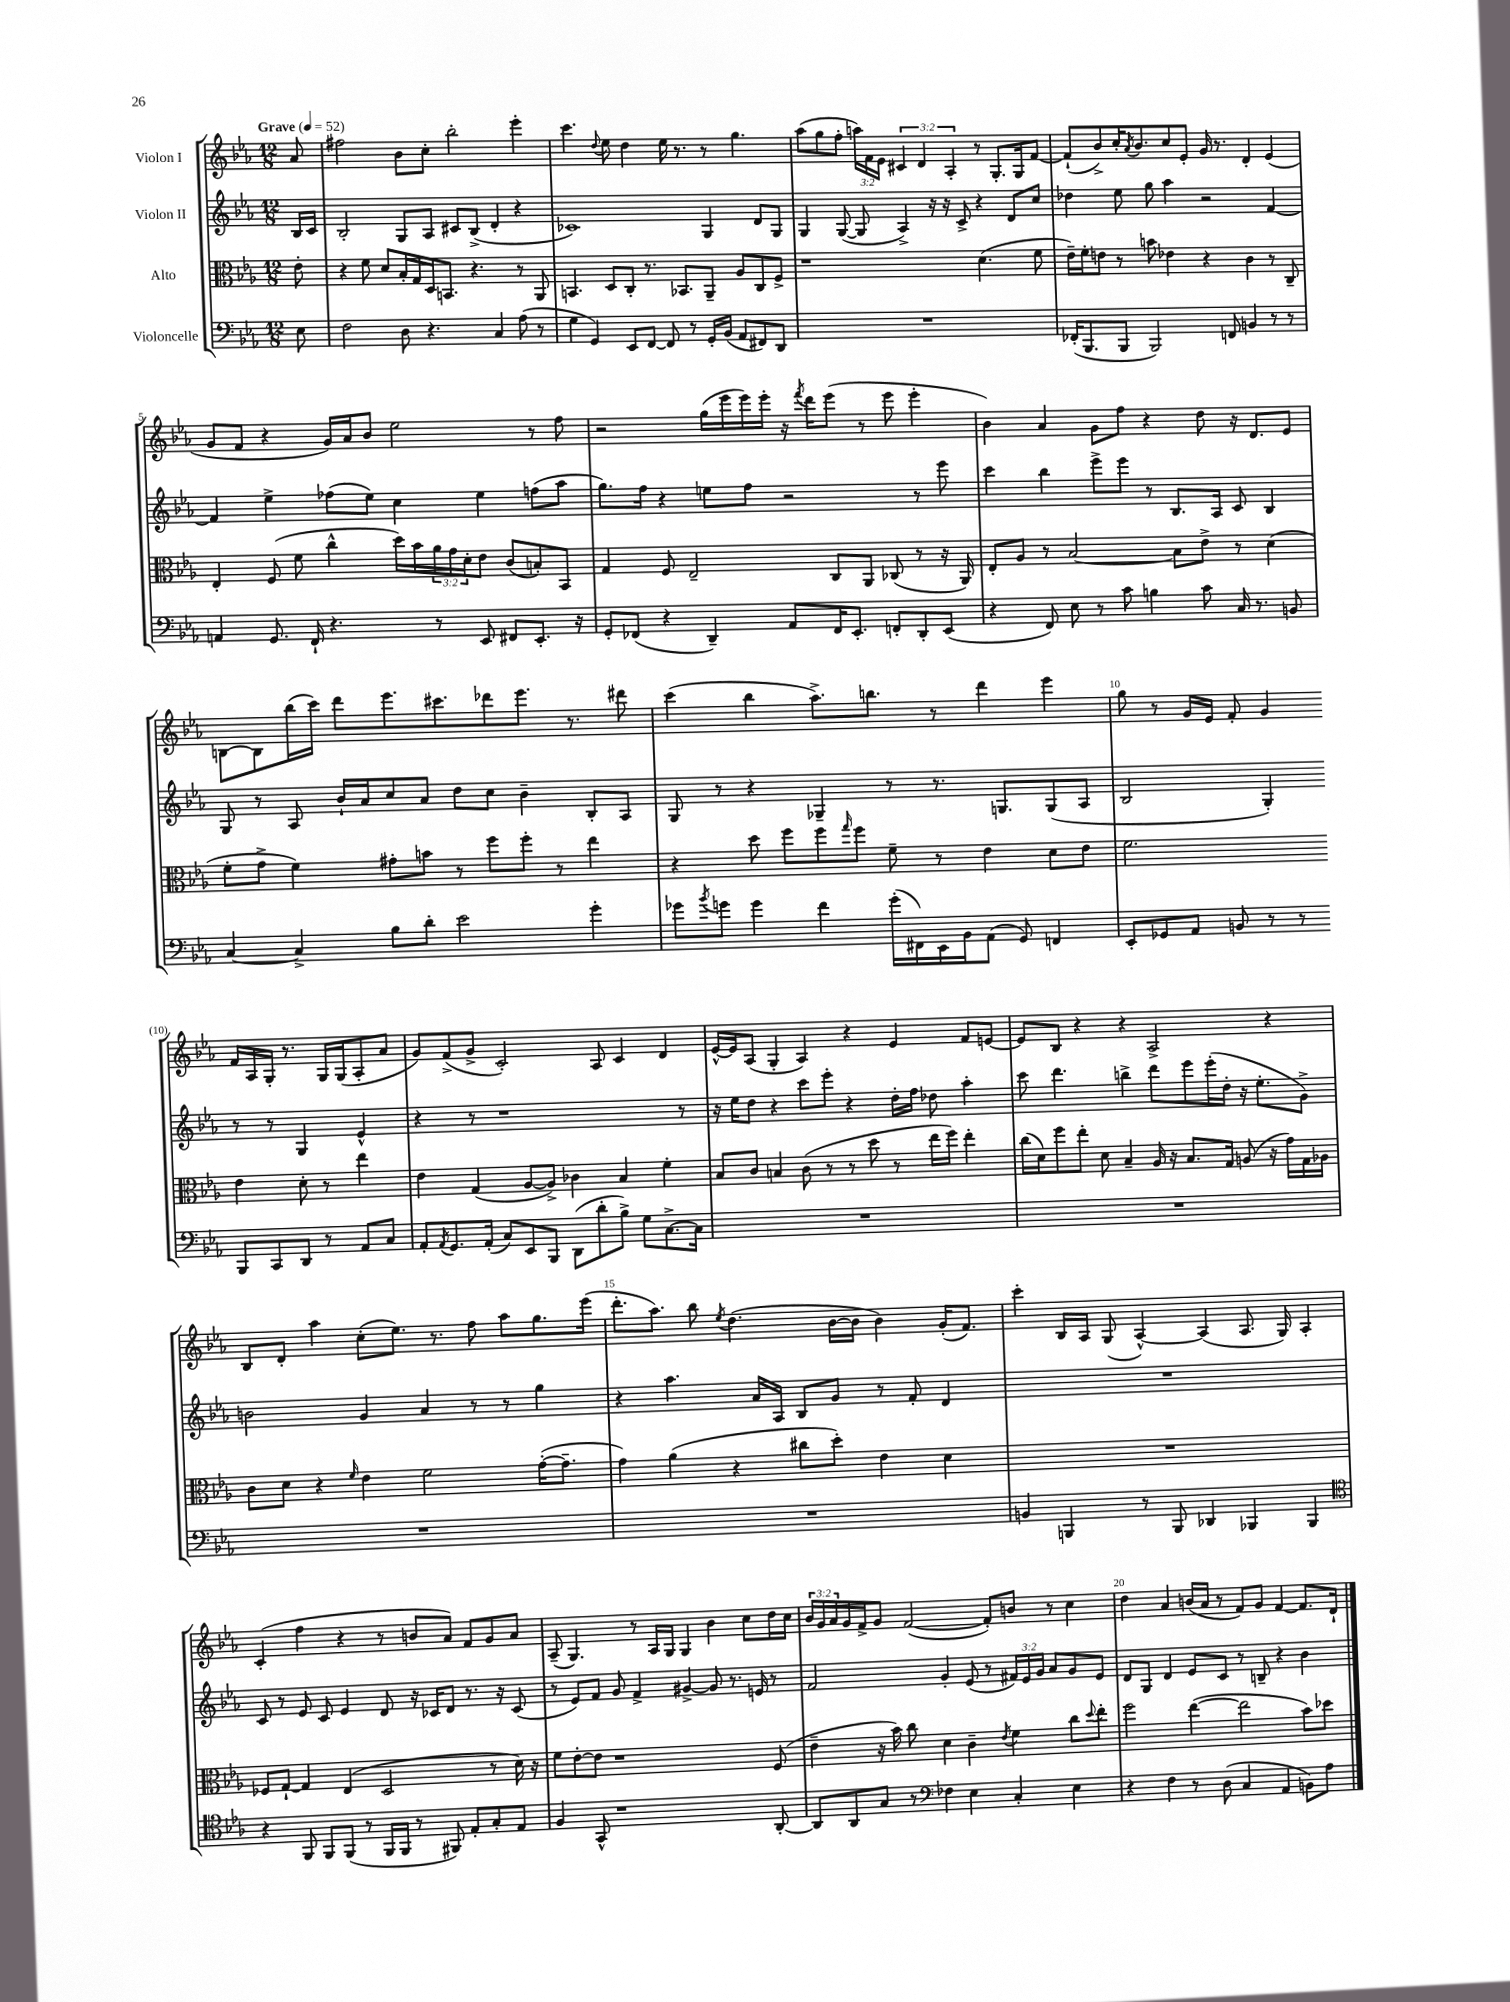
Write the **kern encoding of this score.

**kern	**kern	**kern	**kern
*part4	*part3	*part2	*part1
*staff4	*staff3	*staff2	*staff1
*I"Violoncelle	*I"Alto	*I"Violon II	*I"Violon I
*clefF4	*clefC3	*clefG2	*clefG2
*k[b-e-a-]	*k[b-e-a-]	*k[b-e-a-]	*k[b-e-a-]
*M12/8	*M12/8	*M12/8	*M12/8
*MM52	*MM52	*MM52	*MM52
=	=	=	=
!	!	!	!LO:TX:a:B:t=Grave
8E-\	8e-'\	16B-/LL	8a-/
.	.	16c/JJ	.
=1	=1	=1	=1
2F\	4r	2B-'/	2ff#X\
.	8f\	.	.
.	8d/L	.	.
8D\	16B-'/L	8G/L	8b-\L
.	16G/	.	.
4.r	16D/J	8A-/J	8cc'\J
.	8.BBn/J	.	.
.	.	8c#X/L	2bb-'\
.	4.r	(8B-^/J	.
4C/	.	4d'/	.
(8A-\	8r	4r	4eee-'\
8r	8AA-/	.	.
=2	=2	=2	=2
4G\	4.BBn/	1c-X)	4.ccc\
4GG/)	.	.	.
.	.	.	8qqdd/
.	8D/L	.	8ee-\
8EE-/L	8C'/J	.	4dd\
[8FF/J	8.r	.	.
8FF/]	.	.	16ee-\
.	8.BB-X/L	.	8.r
8r	.	.	.
16GG'/LL	8AA-~/J	4G/	8r
(16BB-/JJ	.	.	.
8AA-/L	8A-/L	.	4.gg\
8FF#X/)	8C/	8d/L	.
8DD/J	8F^/J	8G/J	.
=3	=3	=3	=3
1.r	1r	4G/	(8aa-\L
.	.	.	8gg\
.	.	([8G/	8ff'\J
.	.	8G/]	24aan\LL)
.	.	.	24f\
.	.	.	24e-\JJ
.	.	4A-^/)	6c#X/
.	.	.	6d/
.	.	16r	.
.	.	16r	.
.	.	.	6A-'/
.	.	8c^/	.
.	(4.d\	4r	8r
.	.	.	8.G'/L
.	.	8d/L	.
.	.	.	16G/k
.	8f\	8cc/J	[8f/J
=4	=4	=4	=4
(16FF-X'/KL	16e-~\LL)	4dd-X\	(8f`/L]
8.BBB-/	16f'\J	.	.
.	8en\J	.	8b-^/)
8BBB-/J	8r	8ee-\	16cc'/K
.	.	.	8qa-/
.	.	.	8.b-/
2BBB-/)	8bn\	8gg\	.
.	4e-X\	4aa-\	8cc/
.	.	.	8e-'/J
.	4r	2r	16g/
.	.	.	8.r
8FFn/	.	.	.
4BBn/	4c\	.	4d'/
8r	8r	[4f/	(4e-/
8r	8C~/	.	.
!!LO:LB:g=z
=5	=5	=5	=5
4AAn/	4E-'/	4f/]	8g/L
.	.	.	8f/J
8.GG/	(8F/	4ee-^\	4r
.	8f\	.	.
16FF`/	.	.	.
4.r	4cc^^\	(8ff-X\L	16g/LL)
.	.	.	16a-/J
.	.	8ee-\J)	8b-/J
.	16dd\LL)	4cc\	2ee-\
.	16b-\	.	.
8r	24a-\	.	.
.	24g\	.	.
.	24d'\J	.	.
8EE-/	8e-\J	4ee-\	.
8FF#X/L	(8c/L	.	.
8.EE-'/J	8Bn'/)	(8ffn\L	8r
.	8BB-/J	8aa-\J	8ff\
16r	.	.	.
=6	=6	=6	=6
8GG'/L	4G/	8.gg\L)	2r
(8FF-X/J	.	.	.
.	.	16ff\Jk	.
4r	8F/	4r	.
.	2E-~/	.	.
4DD~/)	.	8een\L	(16gg\LL
.	.	.	16eee-\
.	.	8ff\J	16eee-\)
.	.	.	16eee-'\JJ
8AA-/L	.	2r	16r
.	.	.	8qfff/
.	.	.	16ddd\KL
16FF-/K	8C/L	.	(8eee-\J
8.EE-'/J	.	.	.
.	8AA-/J	.	8r
8FFn'/L	(8C-X/	.	8eee-\
8DD'/	8r	8r	4eee-'\
(8EE-/J	16r	8eee-\	.
.	16AA-/)	.	.
=7	=7	=7	=7
4r	8E-'/L	4ccc\	4b-\)
.	8A-/J	.	.
8FF/)	8r	4bb-\	4a-/
8E-\	[2B-/	.	.
8r	.	8eee-^\L	8g\L
8c\	.	8eee-\J	8ff\J
4Bn\	.	8r	4r
.	8B-\L]	8.B-/L	.
8c\	8e-^\J	.	8dd\
.	.	16A-/Jk	.
16C/	8r	8c/	16r
8.r	.	.	8.d/L
.	(4d\	4B-/	.
8BBn/	.	.	8e-/J
!!LO:LB:g=z
=8	=8	=8	=8
[4C/	8f'\L	8G/	[8Bn\L
.	8g^\J	8r	8B\]
4C^/]	4f\)	8A-/	(16bb-\L
.	.	.	16ccc\JJ)
.	.	16b-`/LL	8ddd\L
.	.	16a-/J	.
8B-\L	8g#X'\L	8cc/	8.eee-\
8d'\J	8bn\J	8a-/J	.
.	.	.	8.ccc#X\
2e-\	8r	8dd\L	.
.	8ff\L	8cc\J	8ddd-X\
.	8ff'\J	4b-~\	8.eee-\J
.	8r	.	.
.	.	.	8.r
4g'\	4ee-\	8B-'/L	.
.	.	8A-/J	8ddd#X\
=9	=9	=9	=9
8g-X\L	4r	8G/	(4ccc\
8qb-/	.	.	.
8gn\J	.	8r	.
4g\	8dd\	4r	4bb-\
.	8ff\L	.	.
4f\	8ff\	4G-X~/	8.aa-^\L)
.	16qqgg/	.	.
.	8ff\J	.	.
.	.	.	8.bbn\J
(16g'\LL	8f~\	8r	.
16FF#X\)	.	.	.
16EE-\	8r	8.r	8r
16BB-\J	.	.	.
(8AA-\J	4e-\	.	4ddd\
.	.	8.Gn/L	.
8GG/)	.	.	.
4FFn/	8d\L	(8G/	4eee-\
.	8e-\J	8A-/J	.
=10	=10	=10	=10
8EE-'/L	2.f\	2B-/	8gg\
8GG-X/	.	.	8r
8AA-/J	.	.	16g/LL
.	.	.	16e-/JJ
8BBn/	.	.	8f'/
8r	.	4G'/)	4g/
8r	.	.	.
8BBB-/L	4e-\	8r	16f/LL
.	.	.	16A-/
8CC/	.	8r	16G'/JJ
.	.	.	8.r
8DD/J	8d'\	4G/	.
8r	8r	.	16G/LL
.	.	.	(16G/J
8AA-/L	4ee-\	4e-^^/	8A-'/
8C/J	.	.	8a-/J
!!LO:LB:g=z
=11	=11	=11	=11
8AA-'/L	4e-\	4r	8g/L)
8qAA-/	.	.	.
8.GG/	.	.	(8f^/
.	(4G/	8r	8g^/J
(16AA-'/Jk	.	.	.
8C/L)	.	1r	2c'/)
8EE-/	[8A-/L	.	.
8BBB-/J	8A-^/J])	.	.
(8DD\L	4c-X\	.	.
8d'\	.	.	8A-/
8B-^\J)	4B-/	.	4c/
8G\L	.	.	.
[8.C^\	4f'\	.	4d/
.	.	8r	.
16C\Jk]	.	.	.
=12	=12	=12	=12
1.r	8B-/L	16r	[16e-^^/LL
.	.	16ee-\KL	16e-/J]
.	8c/J	8dd\J	(8A-/J
.	4Bn/	4r	4G'/
.	(8c\	8ccc\L	4A-/)
.	8r	8eee-'\J	.
.	8r	4r	4r
.	8dd\	.	.
.	8r	16dd'\LL	4e-/
.	.	16ff\JJ	.
.	16ee-\LL	8dd-X\	.
.	16ff\JJ)	.	.
.	4ee-'\	4aa-'\	8f/L
.	.	.	[8en/J
=13	=13	=13	=13
1.r	(16cc\LL	8ccc\	8e/L]
.	16d\J)	.	.
.	8ff\	4.ddd\	8B-/J
.	8ee-'\J	.	4r
.	8d\	.	.
.	4B-~/	4bbn^\	4r
.	16A-/	8ddd\L	2A-^/
.	16r	.	.
.	8.B-/L	8eee-\	.
.	.	(16eee-'\L	.
.	16G/Jk	16dd'\JJ	.
.	(8An/	16r	.
.	.	8.ee-'\L	.
.	16r	.	4r
.	16g\LL)	.	.
.	16G\	8g^\J)	.
.	16A-X\JJ	.	.
!!LO:LB:g=z
=14	=14	=14	=14
1.r	8c\L	2bn\	8B-/L
.	8d\J	.	8d'/J
.	4r	.	4aa-\
.	16qqf/	.	.
.	4e-\	4g/	(8cc'\L
.	.	.	8.ee-\J)
.	2f\	4a-/	.
.	.	.	8.r
.	.	8r	8ff\
.	.	8r	8aa-\L
.	([16g'\KL	4gg\	8.gg\
.	8.g~\J]	.	.
.	.	.	(16eee-\Jk
=15	=15	=15	=15
1.r	4g\)	4r	8.ddd'\L
.	.	.	8.aa-\J)
.	(4a-\	4.aa-\	.
.	.	.	8bb-\
.	.	.	8qee-/
.	4r	.	(4.dd\
.	.	16a-/LL	.
.	.	16A-/JJ	.
.	8cc#X\L	8B-/L	.
.	8dd'\J)	8g/J	[16b-\LL
.	.	.	16b-\JJ]
.	4e-\	8r	4b-\)
.	.	8f'/	.
.	4d\	4d/	(16g'/KL
.	.	.	8.f/J)
=16	=16	=16	=16
4BBn/	1.r	1.r	4ccc'\
4BBBn/	.	.	16B-/LL
.	.	.	16A-/JJ
.	.	.	(8G/
8r	.	.	[4A-^^/)
8BBB/	.	.	.
4DD-X/	.	.	(4A-/]
4BBB-X/	.	.	8.A-/
.	.	.	16G/)
4BBB-/	.	.	4A-'/
!!LO:LB:g=z
=17	=17	=17	=17
*clefC4	*	*	*
4r	8F-X/L	8c/	(4c'/
.	[8G`/J	8r	.
8FF/	4G/]	8e-/	4ff\
8FF/L	.	8c/	.
(8FF/J	(4E-/	4e-/	4r
8r	.	.	.
16FF/LL	2D/	8d/	8r
16FF/JJ	.	.	.
8r	.	16r	8bn/L
.	.	16c-X/KL	.
8FF#X/)	.	8d/J	8a-/J)
8E-'/L	.	8.r	8f/L
8G'/	8r	.	8g/
.	.	16r	.
8E-/J	16d\)	(8c-/	8a-/J
.	16r	.	.
=18	=18	=18	=18
4F/	8f\L	8r	(8A-~/
.	[8e-'\	8e-/L)	4.G/)
8GG^^/	8e-\J]	8f/J	.
1r	1r	8g/	.
.	.	4f^/	8r
.	.	.	16A-/LL
.	.	.	16G/JJ
.	.	[4g#X^/	4G/
.	.	8g#/]	4b-\
.	.	8.r	.
.	.	.	8cc\L
.	.	16en/	.
[8AA-'/	(8F/	8r	16dd\L
.	.	.	16cc\JJ
=19	=19	=19	=19
8AA-/L]	4e-~\	2f/	24b-/LL
.	.	.	24g/
.	.	.	24a-/
8AA-/	.	.	16g/
.	.	.	16f^/J
8G/J	16r	.	8g/J
.	16b-\)	.	.
8r	8cc\	.	([2f/
*clefF4	*	*	*
4F-X\	4d\	4g'/	.
4E-\	4c~\	(8e-/	.
.	.	8r	8f'/L])
.	8qe-/	.	.
4C'/	4f\	24f#X/LL)	8bn/J
.	.	24e-/	.
.	.	24g/JJ	.
.	.	8a-/L	8r
4E-\	8cc\L	8g/	4cc\
.	8qqdd/	.	.
.	8ee-'\J	8e-/J	.
=20	=20	=20	=20
4r	2ff\	8d/L	4dd\
.	.	8G/J	.
4F\	.	4d/	4a-/
8r	([4ee-\	8e-/L	(16bn/LL
.	.	.	16a-/JJ
(8D\	.	8c/J	8r
4C/	2ee-\]	8r	8f/L)
.	.	8Bn~/	8g/J
4AA-/	.	4r	[4f/
8BBn\L)	8b-\L)	4b-\	8.f/L]
8A-\J	8dd-X\J	.	.
.	.	.	16d`/Jk
==	==	==	==
*-	*-	*-	*-
